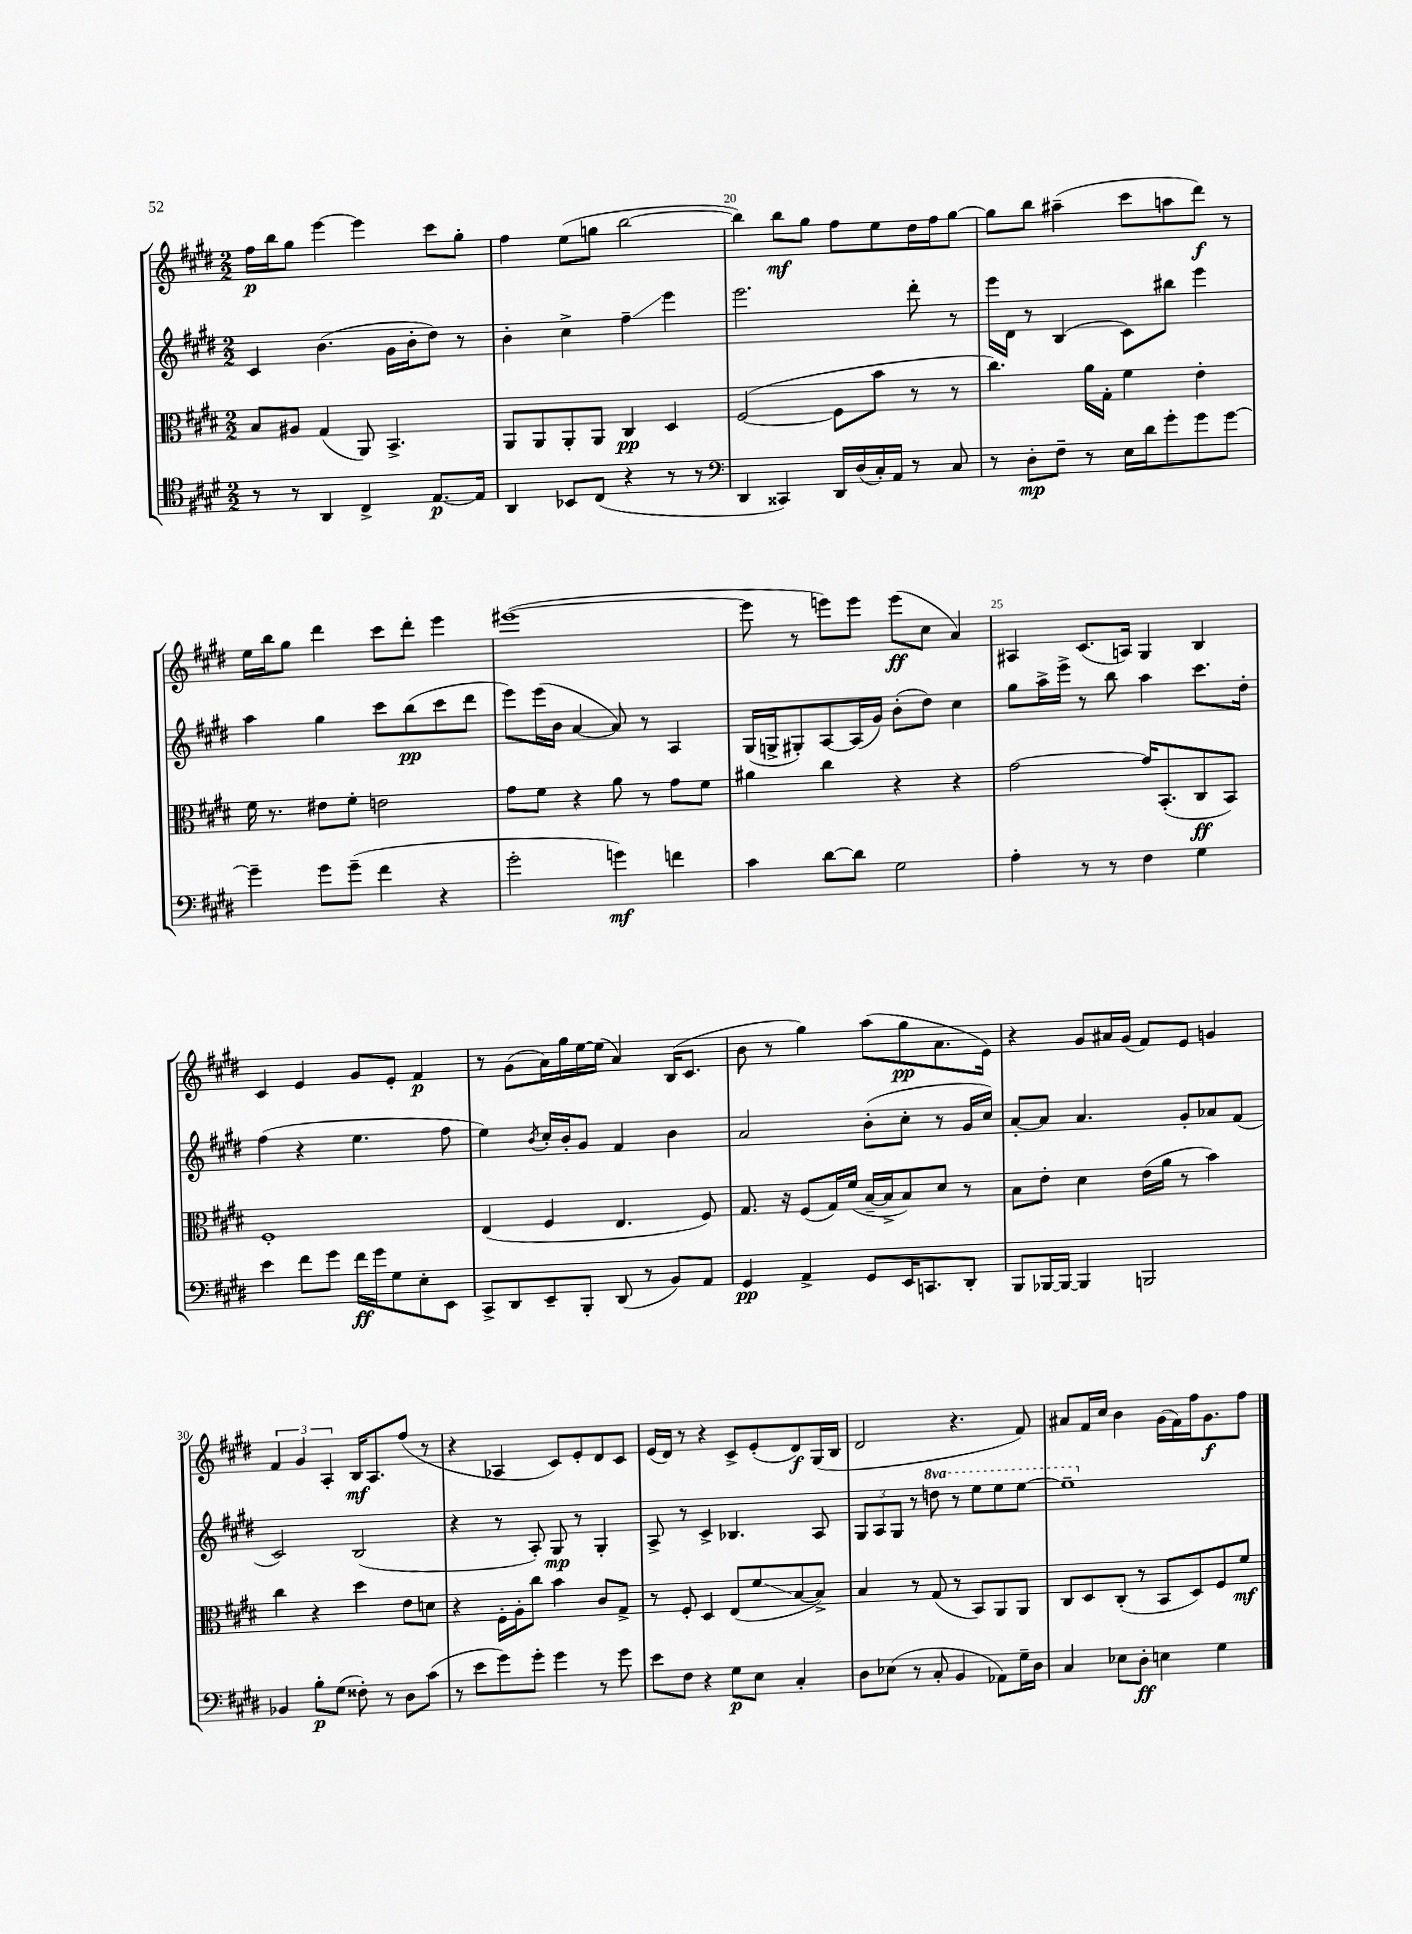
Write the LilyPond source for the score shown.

<<
\new StaffGroup <<
\new Staff = "s0" {
    \clef treble \key e \major \numericTimeSignature \time 2/2
    fis''16\p b''16 gis''8 e'''4~ e'''4 cis'''8 gis''8-. |
    fis''4 e''8( g''8 b''2~ |
    b''4) b''8\mf gis''8 fis''8 e''8 dis''16 fis''16 gis''8~ |
    gis''8 b''8 ais''4--( cis'''8 a''8 dis'''8\f) r8 |
    e''16 b''16 gis''8 dis'''4 cis'''8 dis'''8-. e'''4 |
    eis'''1~( |
    eis'''8 r8 e'''8) e'''8 e'''8\ff( cis''8 a'4) |
    ais4 cis'8.( a16) gis4 b4 |
    cis'4 e'4 gis'8 e'8-. fis'4\p |
    r8 gis'8( a'16) gis''16 e''16~ e''16( a'4) b16( cis'8. |
    b'8 r8 gis''4) a''8( gis''8\pp a'8. e'16) |
    r4 gis'8 ais'16 gis'16( fis'8) e'8 g'4 |
    \tuplet 3/2 { fis'4 gis'4 a4-. } b16\mf a8. fis''8( r8 |
    r4 aes4 cis'8) e'8-. dis'8 cis'8 |
    e'16( dis'16) r8 r4 cis'8-> e'8-.( dis'8\f) gis16( b16 |
    dis'2 r4. fis'8) |
    ais'8 fis'16 cis''16 b'4 gis'16( fis'16) fis''16 gis'8.\f fis''8 \bar "|." |
}
\new Staff = "s1" {
    \clef treble \key e \major \numericTimeSignature \time 2/2 \set Staff.ottavationMarkups = #ottavation-simple-ordinals
    cis'4 b'4.( gis'16 b'16-. dis''8) r8 |
    b'4-. cis''4-> fis''4--\glissando e'''4 |
    e'''2. dis'''8-. r8 |
    e'''16 dis'16 r8 b4( cis'8) bis''8 e'''4 |
    a''4 gis''4 cis'''8 b''8\pp( cis'''8 dis'''8 |
    e'''8) e'''16( b'16 a'4~ a'8) r8 a4 |
    gis16( g16-> gis8-.) a8~ a16( gis'16) b'8-.( dis''8) cis''4 |
    gis''8 a''16-> e'''16-> r8 b''8 a''4 cis'''8. dis''16-. |
    fis''4( r4 e''4. fis''8 |
    e''4) \acciaccatura { b'8 } cis''16-. b'16-. gis'8 fis'4 b'4 |
    a'2 b'8-.( cis''8-. r8 gis'16 cis''16) |
    a'8~-. a'8 a'4. gis'8-. aes'8 fis'8( |
    cis'2) b2( |
    r4 r8 a8-.) gis8\mp r8 gis4-. |
    a8-> r8 cis'4-> bes4. a8 |
    \tuplet 3/2 { gis8 a8 gis8 } r8 \ottava #1 d'''8 r8 e'''8 e'''8 e'''8~ |
    e'''1-- \ottava #0 \bar "|." |
}
\new Staff = "s2" {
    \clef alto \key e \major \numericTimeSignature \time 2/2
    b8 ais8 gis4( a,8) b,4.-> |
    a,8 a,8 a,8-. a,8 cis4\pp dis4 |
    fis2~( fis8 b'8 r8 r8 |
    cis''4.) a'16 gis16-. fis'4 e'4-. |
    fis'16 r8. eis'8 fis'8-. e'2 |
    gis'8 fis'8 r4 a'8 r8 gis'8 fis'8 |
    ais'4 cis''4 r4 r4 |
    gis'2~ gis'16 b,8.-.( cis8\ff b,8) |
    fis1-. |
    e4( fis4 e4. fis8) |
    gis8. r16 fis8( gis16) fis'16( b16~-- b16-> b8) dis'8 r8 |
    b8 e'8-. dis'4 e'16( a'16 r8 b'4) |
    cis''4 r4 dis''4 e'8 d'8 |
    r4 fis16-. a16-. cis''8 b'4 cis'8 gis8-> |
    r8 fis8-. dis4 e8( fis'8\glissando b8~ b8->) |
    b4 r8 gis8( r8 b,8) a,8 a,8 |
    cis8 dis8 cis8-.( r8 b,8 dis8) fis8 fis'8\mf \bar "|." |
}
\new Staff = "s3" {
    \clef tenor \key e \major \numericTimeSignature \time 2/2
    r8 r8 a,4 cis4-> e8.~\p e16 |
    a,4 bes,8 cis8( r4 r8 r8 |
    \clef bass dis,4 cisis,4) dis,16 dis16( cis16-.) a,16 r8 cis8 |
    r8 dis8-.\mp fis8-- r8 e16 dis'16 gis'8-. gis'8 gis'8~ |
    gis'4-- gis'8 gis'8--( fis'4 r4 |
    gis'2-. g'4\mf) f'4 |
    cis'4 dis'8~ dis'8 gis2 |
    a4-. r8 r8 fis4 gis4 |
    e'4 fis'8 gis'8 fis'16\ff gis'16 gis8 e8-. e,8 |
    cis,8-> dis,8 e,8-- b,,8-. dis,8( r8 b,8) a,8 |
    gis,4\pp a,4-> gis,8 e,16 c,8. dis,8-. |
    b,,8 bes,,16~ bes,,16~ bes,,4 b,,2 |
    bes,4 b8-.\p gis8( fisis8-.) r8 dis8 cis'8( |
    r8 e'8 gis'8) gis'8-. gis'4 r8 gis'8 |
    e'8 fis8 r4 gis8\p e8 cis4-. |
    dis8 ees8( r8 cis8-. b,4 aes,8) gis16-- dis16 |
    cis4 ees8 dis8-.\ff e4 gis4 \bar "|." |
}
>>
>>
\layout { \context { \Score currentBarNumber = #18 \override BarNumber.break-visibility = ##(#f #t #t) barNumberVisibility = #(every-nth-bar-number-visible 5) } }
